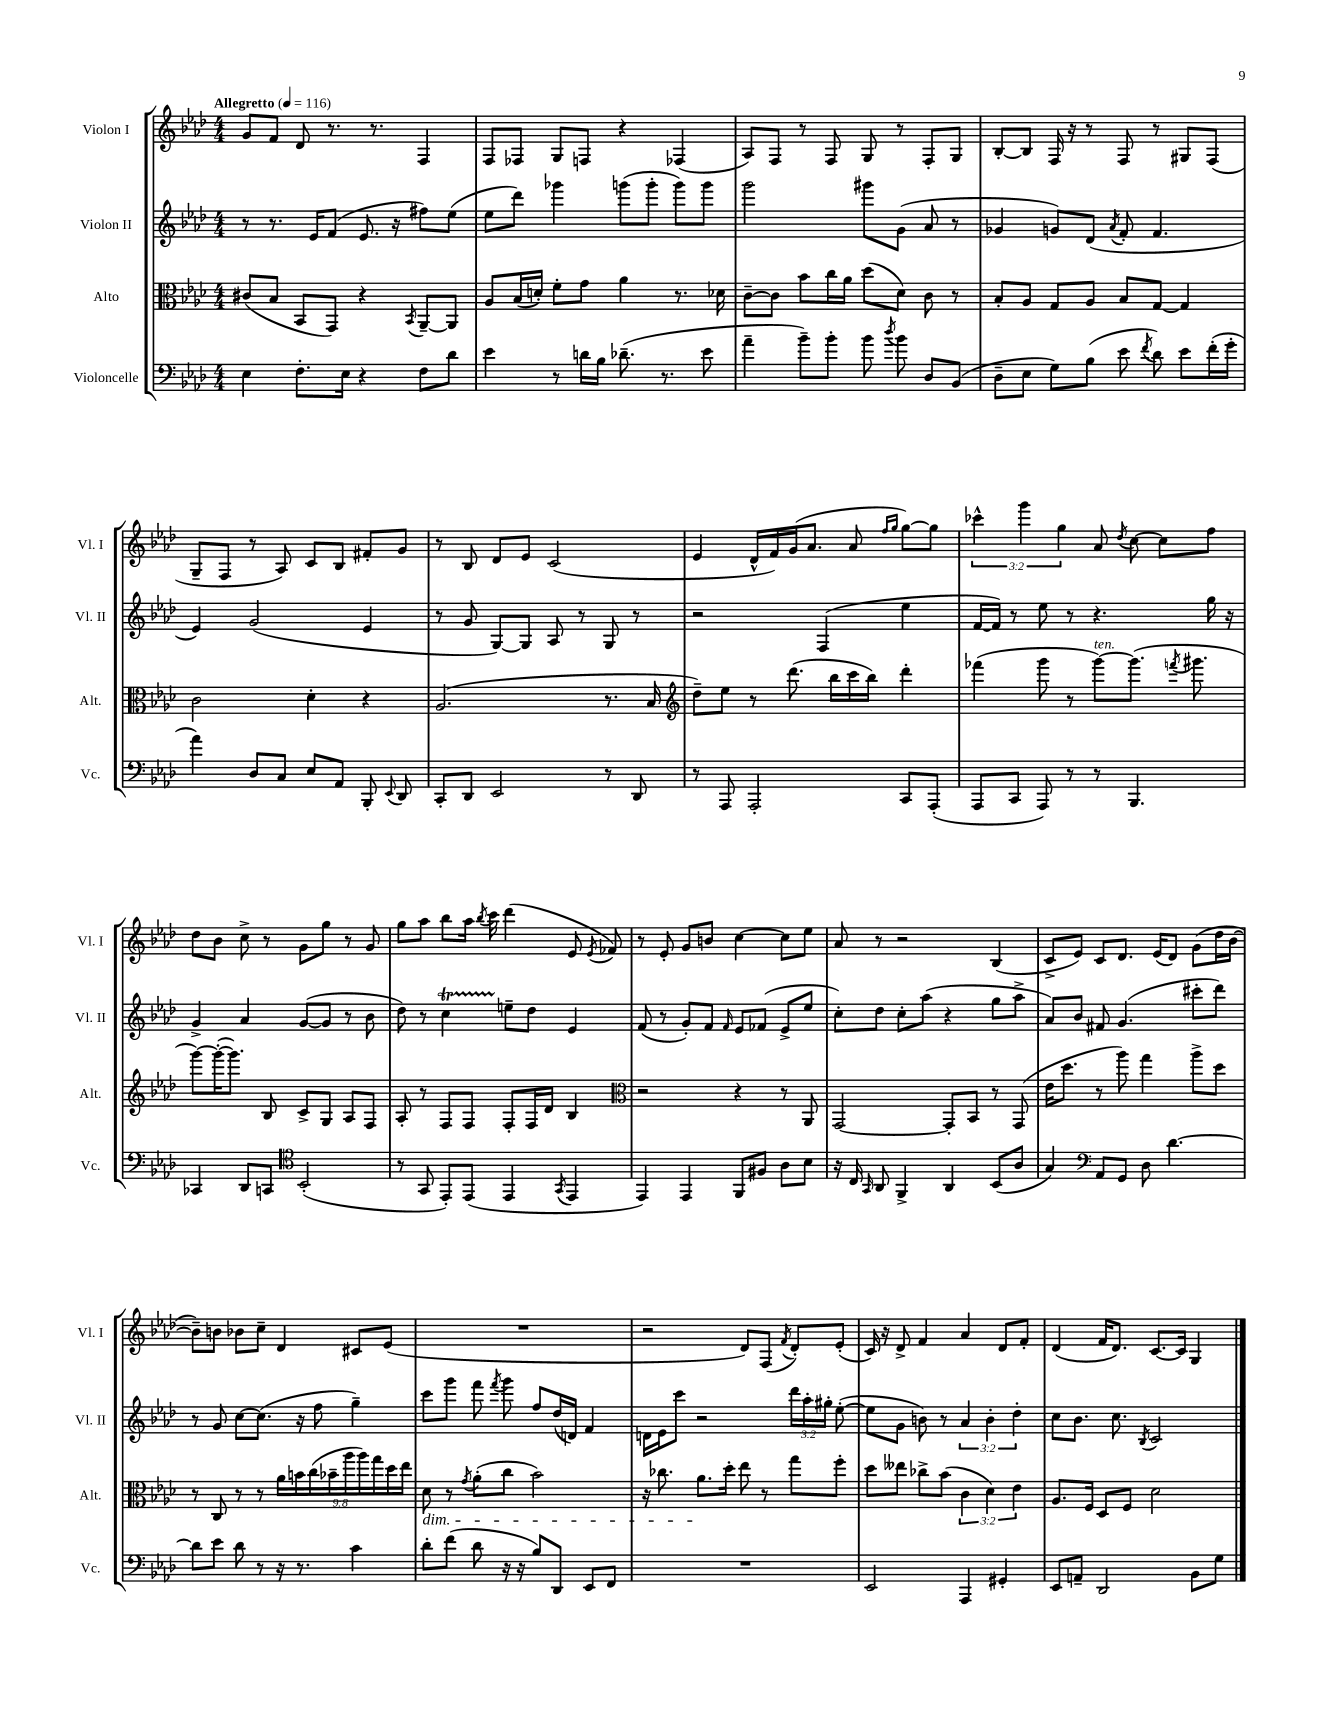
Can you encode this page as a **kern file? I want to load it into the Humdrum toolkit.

**kern	**kern	**kern	**kern
*staff4	*staff3	*staff2	*staff1
*clefF4	*clefC3	*clefG2	*clefG2
*k[b-e-a-d-]	*k[b-e-a-d-]	*k[b-e-a-d-]	*k[b-e-a-d-]
*M4/4	*M4/4	*M4/4	*M4/4
*MM116	*MM116	*MM116	*MM116
4E-	(8c#	8r	8g
.	8B-	8.r	8f
8.F'	8BB-	.	8d-
.	.	16e-	.
.	8GG)	(8f	8.r
16E-	.	.	.
4r	4r	8.e-	.
.	.	.	8.r
.	.	16r	.
.	8qBB-	.	.
8F	[8AA-~	8ff#)	4F
8d-	8AA-]	(8ee-	.
=	=	=	=
4e-	8A-	8ee-	8F
.	(16B-	8ddd-)	8F-
.	16d')	.	.
8r	8f'	4ggg-	8G
16d	8g	.	8F
16B-	.	.	.
(8.d-~	4a-	(8ggg	4r
.	.	8ggg'	.
8.r	.	.	.
.	8.r	8ggg)	(4F-
8e-	.	8ggg	.
.	16d-	.	.
=	=	=	=
4a-~	[8c~	2ggg	8A-)
.	8c]	.	8F
8b-~)	8b-	.	8r
8b-'	16cc	.	8F
.	16a-	.	.
8b-	(8dd-	8ggg#	8G
8qdd-	.	.	.
8b-	8d-)	(8g	8r
8D-	8c	8a-	8F'
(8BB-	8r	8r	8G
=	=	=	=
8D-~	8B-'	4g-	[8B-'
8E-	8A-	.	8B-]
8G)	8G	8g)	16F
.	.	.	16r
(8B-	8A-	(8d-	8r
.	.	8qa-	.
8e-	8B-	8f'	8F
8qf	.	.	.
8d-)	[8G	4.f	8r
8e-	4G]	.	8G#
(16f'	.	.	(8F
16g'	.	.	.
=	=	=	=
4a-)	2c	4e-)	8G~
.	.	.	8F
8D-	.	(2g	8r
8C	.	.	8A-)
8E-	4d-'	.	8c
8AA-	.	.	8B-
8BBB-'	4r	4e-	8f#'
8qqEE-	.	.	.
8DD-	.	.	8g
=	=	=	=
8CC'	(2.A-	8r	8r
8DD-	.	8g	8B-
2EE-	.	[8G)	8d-
.	.	8G]	8e-
.	.	8A-	(2c
.	.	8r	.
8r	8.r	8G	.
8DD-	.	8r	.
.	16B-	.	.
=	=	=	=
*	*clefG2	*	*
8r	8dd-~)	2r	4e-
8AAA-	8ee-	.	.
2AAA-'	8r	.	16d-^^
.	.	.	16f)
.	(8.ddd-	.	(16g
.	.	.	8.a-
.	.	(4F	.
.	16bb-	.	.
.	16ccc	.	8a-
.	16bb-)	.	.
.	.	.	16qqff
.	.	.	16qqgg
8CC	4ddd-'	4ee-	[8gg)
(8AAA-'	.	.	8gg]
=	=	=	=
8AAA-	(4fff-	[16f	6ccc-^^
.	.	16f])	.
8CC	.	8r	.
.	.	.	6ggg
8AAA-)	8ggg	8ee-	.
.	.	.	6gg
8r	8r	8r	.
8r	[8ggg)	4.r	8a-
.	.	.	8qdd-
4.BBB-	(8.ggg]	.	[8cc
.	.	.	8cc]
.	8qfff	.	.
.	8.ggg#	.	.
.	.	16gg	8ff
.	.	16r	.
=	=	=	=
4CC-	[8ggg)	4g^	8dd-
.	(16ggg'_	.	8b-
.	8.ggg])	.	.
8DD-	.	4a-	8cc^
8CC	8B-	.	8r
*clefC4	*	*	*
(2BB-'	8c^	([8g	8g
.	8G	8g]	8gg
.	8A-	8r	8r
.	8F	8b-	8g
=	=	=	=
8r	8A-'	8dd-)	8gg
8GG	8r	8r	8aa-
8EE-')	8F	4cc	8bb-
(8EE-	8F	.	16aa-
.	.	.	8qbb-
.	.	.	16ccc
4EE-	8F'	8ee~	(4ddd-
.	16F	8dd-	.
.	16d-	.	.
8qGG	.	.	.
4EE-	4B-	4e-	8e-
.	.	.	8qe-
.	.	.	8f-)
=	=	=	=
*	*clefC3	*	*
4EE-)	2r	(8f	8r
.	.	8r	8e-'
4EE-	.	8g')	8g
.	.	8f	8b
.	.	16qqf	.
8FF	4r	8e-	[4cc
8F#	.	(8f-	.
8A-	8r	8e-^	8cc]
8B-	8AA-	8ee-	8ee-
=	=	=	=
16r	[2GG	8cc')	8a-
16C	.	.	.
16qqGG	.	.	.
8AA-	.	8dd-	8r
4FF^	.	8cc'	2r
.	.	(8aa-	.
4AA-	8GG']	4r	.
.	8BB-	.	.
(8BB-	8r	8gg	(4B-
8A-	(8GG	8aa-^	.
=	=	=	=
4G)	16e-	8a-)	8c^
.	8.dd-	.	.
.	.	8b-	8e-)
*clefF4	*	*	*
8AA-	8r	8f#	8c
8GG	8aa-)	(4.g	8.d-
8D-	4gg	.	.
.	.	.	(16e-
[4.d-	.	.	8d-)
.	8aa-^	8ccc#'	(8g
.	8dd-	8ddd-)	16dd-
.	.	.	[16b-
=	=	=	=
8d-]	8r	8r	8b-~])
8e-	8C	8g	8b
8d-	8r	[8cc	8b-
8r	8r	(8.cc]	8cc~
16r	18a-	.	4d-
.	18b	.	.
8.r	.	16r	.
.	(18cc	.	.
.	.	8ff	.
.	18b-~	.	.
.	18aa-	.	.
4c	.	4gg~)	8c#
.	18aa-)	.	.
.	18gg	.	.
.	.	.	(8e-
.	18dd-	.	.
.	18ee-	.	.
=	=	=	=
8d-'	8d-	8ccc	1r
(8f	8r	8ggg	.
.	8qg	.	.
8d-	(8a-'	8fff	.
.	.	8qfff	.
16r	8cc	8ggg	.
16r	.	.	.
8B-)	2b-)	8ff	.
8DD-	.	(16dd-	.
.	.	16d)	.
8EE-	.	4f	.
8FF	.	.	.
=	=	=	=
1r	16r	16d	2r
.	8.cc-	16e-	.
.	.	8ccc	.
.	8.a-	2r	.
.	16dd-'	.	.
.	8ee-	.	8d-)
.	8r	.	(8F
.	.	.	8qf
.	8gg	24ddd-	8d-')
.	.	24aa-'	.
.	.	24gg#'	.
.	8ff'	([8ee-'	(8e-'
=	=	=	=
2EE-	8dd-	8ee-]	16c)
.	.	.	16r
.	8ee--	8g	8d-^
.	8cc-^	8b)	4f
.	(8b-	8r	.
4AAA-	6c	6a-	4a-
.	6d-)	6b'	.
4GG#'	.	.	8d-
.	6e-	6dd-'	.
.	.	.	8f'
=	=	=	=
8EE-	8.A-	8cc	(4d-
8AA~	.	8.b-	.
.	16F	.	.
2DD-	8D-	.	16f
.	.	8.cc	8.d-)
.	8F	.	.
.	.	8qB-	.
.	2d-	2c	[8.c
.	.	.	16c]
8BB-	.	.	4G
8G	.	.	.
==	==	==	==
*-	*-	*-	*-
